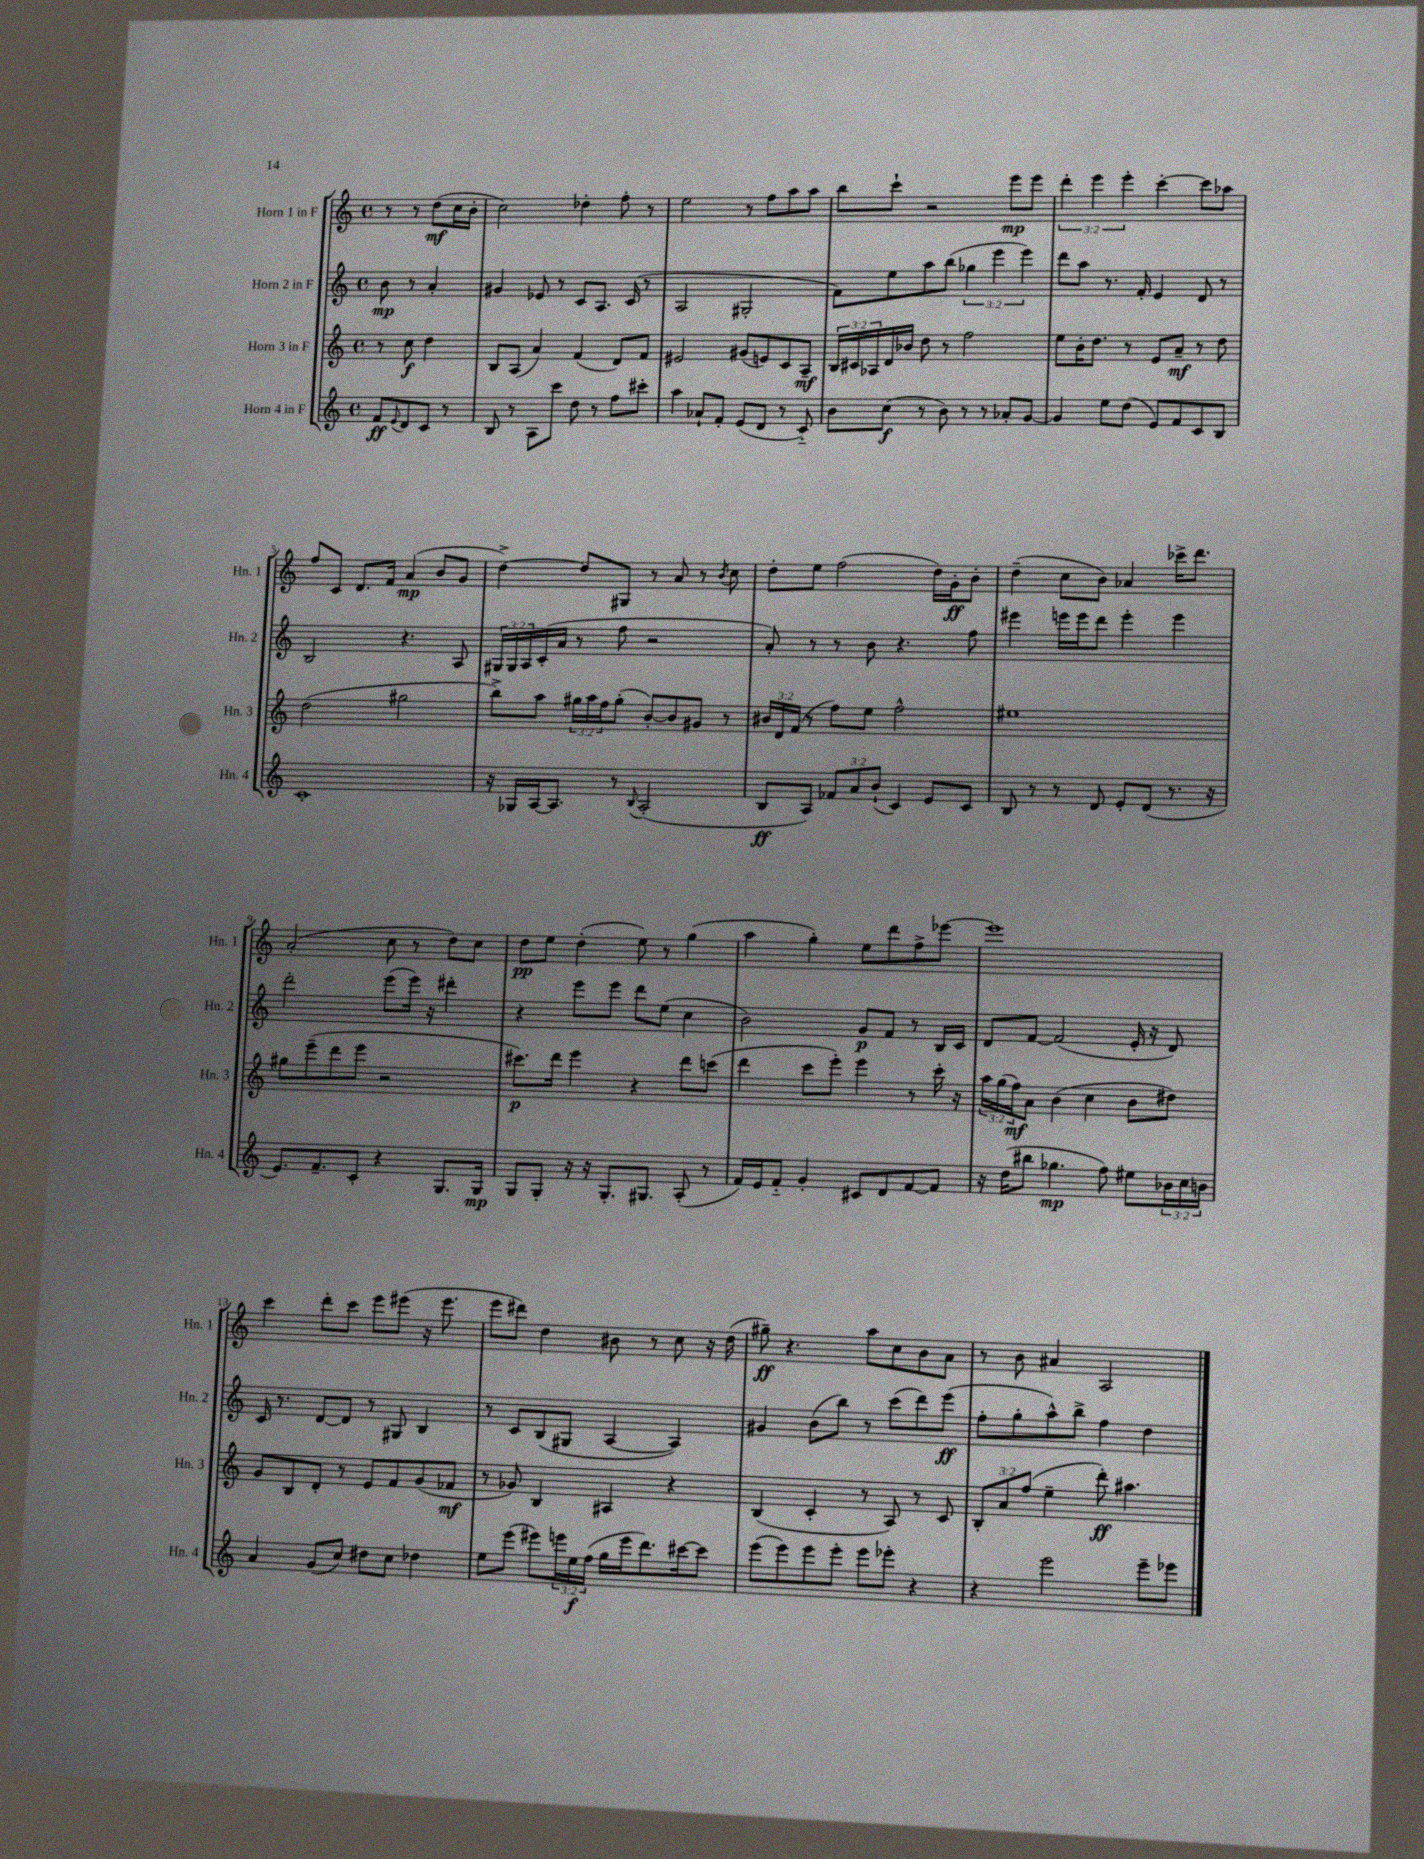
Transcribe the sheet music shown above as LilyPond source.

<<
\new StaffGroup <<
\new Staff = "s0" \with { instrumentName = "Horn 1 in F" shortInstrumentName = "Hn. 1" } {
    \clef treble \key c \major \defaultTimeSignature \time 4/4 \override Staff.TupletNumber.text = #tuplet-number::calc-fraction-text \partial 2
    r8 r8 d''8\mf( c''16 b'16-. |
    c''2) des''4-. f''8-. r8 |
    e''2 r8 f''8 a''8 a''8 |
    b''8 c'''8-! r2 e'''8\mp e'''8 |
    \tuplet 3/2 { d'''4-. e'''4 e'''4-. } c'''4~-. c'''8 aes''8 |
    f''8 c'8 d'8. f'16 a'4\mp( b'8 g'8 |
    d''4~->) d''8 gis8 r8 a'8 r8 \acciaccatura { b'8 } c''8 |
    d''8-. e''8 f''2( d''16) g'16-.\ff b'8-. |
    d''4--( c''8 b'8) aes'4 ces'''16-> d'''8. |
    a'2-.( c''8 r8 d''8) c''8 |
    d''8\pp e''8 d''4-.( e''8) r8 g''4( |
    a''4 g''4-.) e''8 d'''8 f''8-> ees'''8~ |
    ees'''1 |
    c'''4 d'''8-. c'''8 e'''8 eis'''8( r16 eis'''8. |
    e'''8 dis'''8) d''4 bis'8 r8 c''8 r16 d''16( |
    gis''8--\ff) r4. a''8 c''8 b'8 a'8 |
    r8 b'8 ais'4 a2 \bar "|." |
}
\new Staff = "s1" \with { instrumentName = "Horn 2 in F" shortInstrumentName = "Hn. 2" } {
    \clef treble \key c \major \defaultTimeSignature \time 4/4 \override Staff.TupletNumber.text = #tuplet-number::calc-fraction-text \partial 2
    b'8\mp r8 a'4-. |
    gis'4 ees'8 r8 c'8 a8. c'16( r8 |
    a2 gis2-. |
    f'8) e''8 a''8 b''8( \tuplet 3/2 { ges''4 e'''4 e'''4) } |
    d'''8 a''8 r8. f'16-. e'4 d'8 r8 |
    b2 r4. a8 |
    \tuplet 3/2 { gis16 gis16 a16 } c'16-.( a'16 r8 f''8 r2 |
    a'8-.) r8 r8 b'8 r4. f''8 |
    eis'''4 e'''16 e'''16 d'''8 e'''4-. e'''4 |
    d'''2-. e'''8( e'''16) r16 dis'''4-. |
    r4 e'''8 e'''8 d'''8 e''8( c''4 |
    b'2) g'8\p f'8 r8 b16 c'16 |
    d'8 f'8~ f'2( e'16-. r16 d'8) |
    c'16 r8. d'8~ d'8 r8 gis8 b4 |
    r8 c'8 b8( gis8 a4~ a4) |
    gis'4 b'8( b''8) r8 c'''8( d'''8) e'''8\ff( |
    f''8-. g''8-. a''8-^) b''8-> f''4 d''4 \bar "|." |
}
\new Staff = "s2" \with { instrumentName = "Horn 3 in F" shortInstrumentName = "Hn. 3" } {
    \clef treble \key c \major \defaultTimeSignature \time 4/4 \override Staff.TupletNumber.text = #tuplet-number::calc-fraction-text \partial 2
    r8 c''8\f d''4 |
    b8 a8( a'4) f'4( d'8) f'8 |
    eis'2 gis'8( e'8) c'8 a8--\mf |
    \tuplet 3/2 { b16 cis'16 aes16 } d'16 bes'16 d''8 r8 f''2 |
    e''8 b'16-. d''8. r8 e'8 a'8--\mf r8 d''8 |
    d''2( gis''2 |
    b''8->) a''8 \tuplet 3/2 { gis''16 a''16 f''16 } gis''8-.( b'8~-.) b'8 gis'8 r8 |
    \tuplet 3/2 { bis'16 d'16 f'16( } r8 f''8) e''8 f''2-^ |
    eis''1 |
    gis''8 e'''8--( d'''8 e'''8 r2 |
    cis'''8.\p) d'''16 e'''4 r4 d'''8 c'''8( |
    d'''4 c'''8 e'''8-.) e'''4 r8 c'''16-. r16 |
    \tuplet 3/2 { a''16 g''16( f''16\mf) } a'8 b'4( c''4 b'8 dis''8) |
    g'8 b8 d'8-. r8 e'8 f'8 g'8( fes'8\mf |
    r8 ges'8) b4 ais4 r4 |
    b4( c'4-. r8 a8) r8 c'8 |
    \tuplet 3/2 { b8-. a'8 f''8( } e''4-- d'''8-.\ff) ais''4. \bar "|." |
}
\new Staff = "s3" \with { instrumentName = "Horn 4 in F" shortInstrumentName = "Hn. 4" } {
    \clef treble \key c \major \defaultTimeSignature \time 4/4 \override Staff.TupletNumber.text = #tuplet-number::calc-fraction-text \partial 2
    f'8\ff \appoggiatura { e'8 } d'8 c'8 r8 |
    b8 r8 a8 c'''8 d''8 r8 f''8 cis'''8-. |
    a''4 aes'8-! f'8-. e'8( d'8 r8 c'8-_) |
    b'8 c''8\f( r8 b'8) r8 r8 aes'8-. g'8~ |
    g'4 e''8 d''8( e'8) f'8 c'8 b8 |
    c'1-. |
    r16 ges16 a16~ a8. r8 \appoggiatura { b8 } a2-.( |
    b8\ff a8) \tuplet 3/2 { fes'8 a'8 b'8-!( } c'4) e'8 c'8 |
    b8 r8 r8 d'8 e'8-. d'8( r8. r16 |
    e'8.) f'8.-- c'8-. r4 g8. g16\mp |
    g8 g8-. r16 r16 g8.-. gis8. a8-.( r8 |
    f'16) e'16 f'8-_ g'4-. cis'8 d'8 f'8~ f'8 |
    r16 d''16( bis''8 ges''4.\mp f''8) eis''8 \tuplet 3/2 { bes'16 c''16 b'16 } |
    a'4 g'8( c''8) dis''8 c''8 des''4 |
    e''8 e'''8( eis'''8) \tuplet 3/2 { e'''16 e''16\f f''16( } g''16 e'''16 d'''8.) cis'''16~ cis'''8 |
    e'''8( e'''8) e'''8 e'''8-. e'''8 ees'''8-. r4 |
    r4 e'''2 e'''8-- ees'''8 \bar "|." |
}
>>
>>
